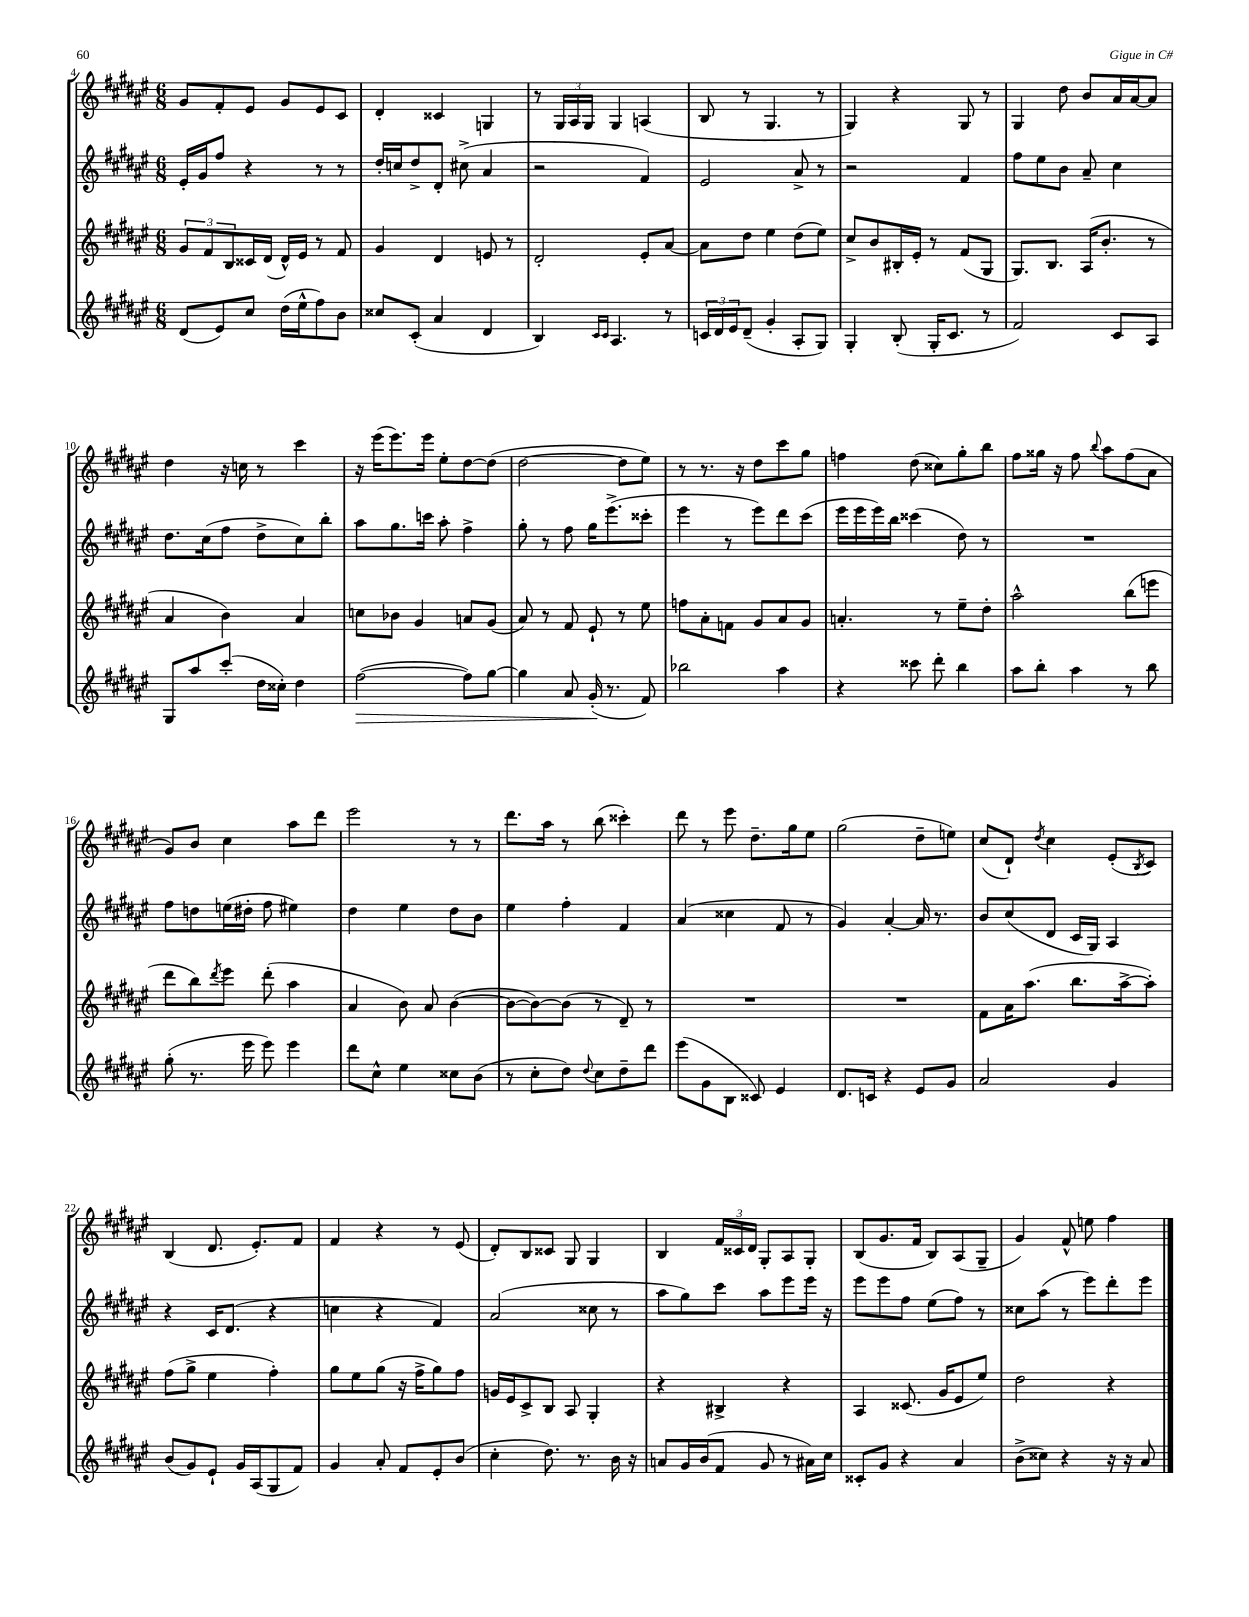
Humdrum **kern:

**kern	**dynam	**kern	**kern	**kern
*part4	*part4	*part3	*part2	*part1
*staff4	*staff4	*staff3	*staff2	*staff1
*clefG2	*	*clefG2	*clefG2	*clefG2
*k[f#c#g#d#a#e#]	*	*k[f#c#g#d#a#e#]	*k[f#c#g#d#a#e#]	*k[f#c#g#d#a#e#]
*M6/8	*	*M6/8	*M6/8	*M6/8
=4	=4	=4	=4	=4
(8d#/L	.	12g#/L	16e#'/LL	8g#/L
.	.	.	16g#/J	.
.	.	12f#/	.	.
8e#/)	.	.	8ff#/J	8f#'/
.	.	12B/	.	.
8cc#/J	.	16c##X/L	4r	8e#/J
.	.	(16d#/JJ	.	.
(16dd#\LL	.	16d#^^/LL)	.	8g#/L
16ee#^^\J	.	16e#/JJ	.	.
8ff#\)	.	8r	8r	8e#/
8b\J	.	8f#/	8r	8c#/J
=5	=5	=5	=5	=5
8cc##X/L	.	4g#/	16dd#'/LL	4d#'/
.	.	.	16ccn/J	.
(8c#'/J	.	.	8dd#^/	.
4a#/	.	4d#/	8d#'/J	4c##X/
.	.	.	(8cc#X^\	.
4d#/	.	8en/	4a#/	4Gn/
.	.	8r	.	.
=6	=6	=6	=6	=6
4B/)	.	2d#'/	2r	8r
.	.	.	.	24G#/LL
.	.	.	.	24A#/
.	.	.	.	24G#/JJ
16qqc#/LL	.	.	.	.
16qqc#/JJ	.	.	.	.
4.A#/	.	.	.	4G#/
.	.	8e#'/L	4f#/)	(4An/
8r	.	[8a#/J	.	.
=7	=7	=7	=7	=7
24cn/LL	.	8a#\L]	2e#/	8B/
24d#/	.	.	.	.
24e#/J	.	.	.	.
(8d#~/J	.	8dd#\J	.	8r
4g#'/	.	4ee#\	.	4.G#/
8A#'/L	.	(8dd#\L	8a#^/	.
8G#/J)	.	8ee#\J)	8r	8r
=8	=8	=8	=8	=8
4G#'/	.	8cc#^/L	2r	4G#/)
.	.	8b/	.	.
(8B'/	.	16B#X'/L	.	4r
.	.	16e#'/JJ	.	.
16G#'/KL	.	8r	.	.
8.c#/J	.	.	.	.
.	.	(8f#/L	4f#/	8G#/
8r	.	8G#/J	.	8r
=9	=9	=9	=9	=9
2f#/)	.	8.G#/L)	8ff#\L	4G#/
.	.	.	8ee#\	.
.	.	8.B/J	.	.
.	.	.	8b\J	8dd#\
.	.	(16A#/KL	8a#~/	8b/L
.	.	8.b'/J	.	.
8c#/L	.	.	4cc#\	16a#/L
.	.	.	.	[16a#/J
8A#/J	.	8r	.	8a#/J]
!!LO:LB:g=z
=10	=10	=10	=10	=10
8G#/L	.	4a#/	8.dd#\L	4dd#\
8aa#/	.	.	.	.
.	.	.	(16cc#\k	.
(8ccc#'/J	.	4b\)	8ff#\J	16r
.	.	.	.	16ccn\
16dd#\LL	.	.	8dd#^\L	8r
16cc##X'\JJ)	.	.	.	.
4dd#\	.	4a#/	8cc#\)	4ccc#\
.	.	.	8bb'\J	.
=11	=11	=11	=11	=11
!	!LO:HP:b	!	!	!
([2ff#\	>	8ccn\L	8aa#\L	16r
.	.	.	.	(16eee#\KL
.	.	8b-X\J	8.gg#\	8.eee#\)
.	.	4g#/	.	.
.	.	.	16cccn\Jk	16eee#\Jk
.	.	.	8aa#'\	8ee#'\L
8ff#\L])	.	8an/L	4ff#^\	[8dd#\
[8gg#\J	.	(8g#/J	.	(8dd#\J]
=12	=12	=12	=12	=12
4gg#\]	.	8a#/)	8gg#'\	[2dd#\
.	.	8r	8r	.
8a#/	.	8f#/	8ff#\	.
(16g#'/	.	8e#`/	16gg#\KL	.
8.r	]	.	(8.eee#^\	.
.	.	8r	.	8dd#\L]
8f#/)	.	8ee#\	8ccc##X'\J	8ee#\J)
=13	=13	=13	=13	=13
2bb-X\	.	8ffn\L	4eee#\	8r
.	.	8a#'\	.	8.r
.	.	8fn\J	8r	.
.	.	.	.	16r
.	.	8g#/L	8eee#\L)	8dd#\L
4aa#\	.	8a#/	8ddd#\	8ccc#\
.	.	8g#/J	(8ccc#\J	8gg#\J
=14	=14	=14	=14	=14
4r	.	4.an'/	16eee#\LL	4ffn\
.	.	.	16eee#\	.
.	.	.	16eee#\)	.
.	.	.	16bb\JJ	.
8ccc##X\	.	.	(4ccc##X\	(8dd#\
8ddd#'\	.	8r	.	8cc##X\L)
4bb\	.	8ee#~\L	8dd#\)	8gg#'\
.	.	8dd#'\J	8r	8bb\J
=15	=15	=15	=15	=15
8aa#\L	.	2aa#^^\	2.r	8ff#\L
8bb'\J	.	.	.	16gg##X\Jk
.	.	.	.	16r
4aa#\	.	.	.	8ff#\
.	.	.	.	8qqbb/
.	.	.	.	8aa#\L
8r	.	(8bb\L	.	(8ff#\
8bb\	.	8eeen\J	.	8a#\J
!!LO:LB:g=z
=16	=16	=16	=16	=16
(8gg#'\	.	8ddd#\L	8ff#\L	8g#/L)
8.r	.	8bb\)	8ddn\	8b/J
.	.	8qddd#/	.	.
.	.	8eee#\J	(16een\L	4cc#\
16eee#\	.	.	16dd#X'\JJ	.
8eee#\)	.	(8ddd#'\	8ff#\	.
4eee#\	.	4aa#\	4ee#X\)	8aa#\L
.	.	.	.	8ddd#\J
=17	=17	=17	=17	=17
8ddd#\L	.	4a#/	4dd#\	2eee#\
8cc#^^\J	.	.	.	.
4ee#\	.	8b\)	4ee#\	.
.	.	8a#/	.	.
8cc##X\L	.	([4b\	8dd#\L	8r
(8b\J	.	.	8b\J	8r
=18	=18	=18	=18	=18
8r	.	8b\L_	4ee#\	8.ddd#\L
8cc#'\L	.	8b\_)	.	.
.	.	.	.	16aa#\Jk
8dd#\J)	.	(8b\J]	4ff#'\	8r
8qqdd#/	.	.	.	.
8cc#\L	.	8r	.	(8bb\
8dd#~\	.	8d#~/)	4f#/	4ccc##X'\)
8ddd#\J	.	8r	.	.
=19	=19	=19	=19	=19
(8eee#\L	.	2.r	(4a#/	8ddd#\
8g#\	.	.	.	8r
8B\J	.	.	4cc##X\	8eee#\
8c##X/)	.	.	.	8.dd#~\L
4e#/	.	.	8f#/	.
.	.	.	.	16gg#\k
.	.	.	8r	8ee#\J
=20	=20	=20	=20	=20
8.d#/L	.	2.r	4g#/)	(2gg#\
16cn/Jk	.	.	.	.
4r	.	.	[4a#'/	.
8e#/L	.	.	16a#/]	8dd#~\L
.	.	.	8.r	.
8g#/J	.	.	.	8een\J)
=21	=21	=21	=21	=21
2a#/	.	8f#\L	8b/L	(8cc#/L
.	.	16a#\K	(8cc#/	8d#`/J)
.	.	(8.aa#\J	.	.
.	.	.	.	8qdd#/
.	.	.	8d#/J	4cc#\
.	.	8.bb\L	16c#/LL	.
.	.	.	16G#/JJ)	.
4g#/	.	.	4A#/	(8e#'/L
.	.	[16aa#^\k	.	.
.	.	.	.	8qB/
.	.	8aa#'\J])	.	8c#/J)
!!LO:LB:g=z
=22	=22	=22	=22	=22
(8b/L	.	(8ff#\L	4r	(4B/
8g#/)	.	8gg#^\J	.	.
8e#`/J	.	4ee#\	16c#/KL	8.d#/
.	.	.	(8.d#/J	.
16g#/LL	.	.	.	.
(16A#/J	.	.	.	8.e#'/L)
8G#/	.	4ff#'\)	4r	.
8f#/J)	.	.	.	8f#/J
=23	=23	=23	=23	=23
4g#/	.	8gg#\L	4ccn\	4f#/
.	.	8ee#\	.	.
8a#'/	.	(8gg#\J	4r	4r
8f#/L	.	16r	.	.
.	.	16ff#^\KL	.	.
8e#'/	.	8gg#\)	4f#/)	8r
(8b/J	.	8ff#\J	.	(8e#/
=24	=24	=24	=24	=24
4cc#'\	.	16gn/LL	(2a#/	8d#'/L)
.	.	16e#/J	.	.
.	.	8c#^/	.	8B/
8.dd#\)	.	8B/J	.	8c##X/J
.	.	8A#/	.	8G#/
8.r	.	.	.	.
.	.	4G#'/	8cc##X\	4G#/
16b\	.	.	8r	.
16r	.	.	.	.
=25	=25	=25	=25	=25
8an/L	.	4r	8aa#\L	4B/
16g#/L	.	.	8gg#\)	.
(16b/J	.	.	.	.
8f#/J	.	4B#X^/	8ccc#\J	24f#/LL
.	.	.	.	24c##X/
.	.	.	.	24d#/JJ
8g#/	.	.	8aa#\L	8G#'/L
8r	.	4r	8eee#\	8A#/
16a#X\LL)	.	.	16eee#\Jk	8G#'/J
16cc#\JJ	.	.	16r	.
=26	=26	=26	=26	=26
8c##X'/L	.	4A#/	8eee#\L	(8B/L
8g#/J	.	.	8eee#\	8.g#/
4r	.	(8.c##X/	8ff#\J	.
.	.	.	.	16f#/Jk
.	.	.	(8ee#\L	8B/L)
.	.	16g#/KL	.	.
4a#/	.	8e#/	8ff#\J)	(8A#/
.	.	8ee#/J)	8r	8G#~/J
=27	=27	=27	=27	=27
(8b^\L	.	2dd#\	8cc##X\L	4g#/)
8cc##X\J)	.	.	(8aa#\J	.
4r	.	.	8r	8f#^^/
.	.	.	8eee#\L)	8een\
16r	.	4r	8ddd#'\	4ff#\
16r	.	.	.	.
8a#/	.	.	8eee#\J	.
==	==	==	==	==
*-	*-	*-	*-	*-
